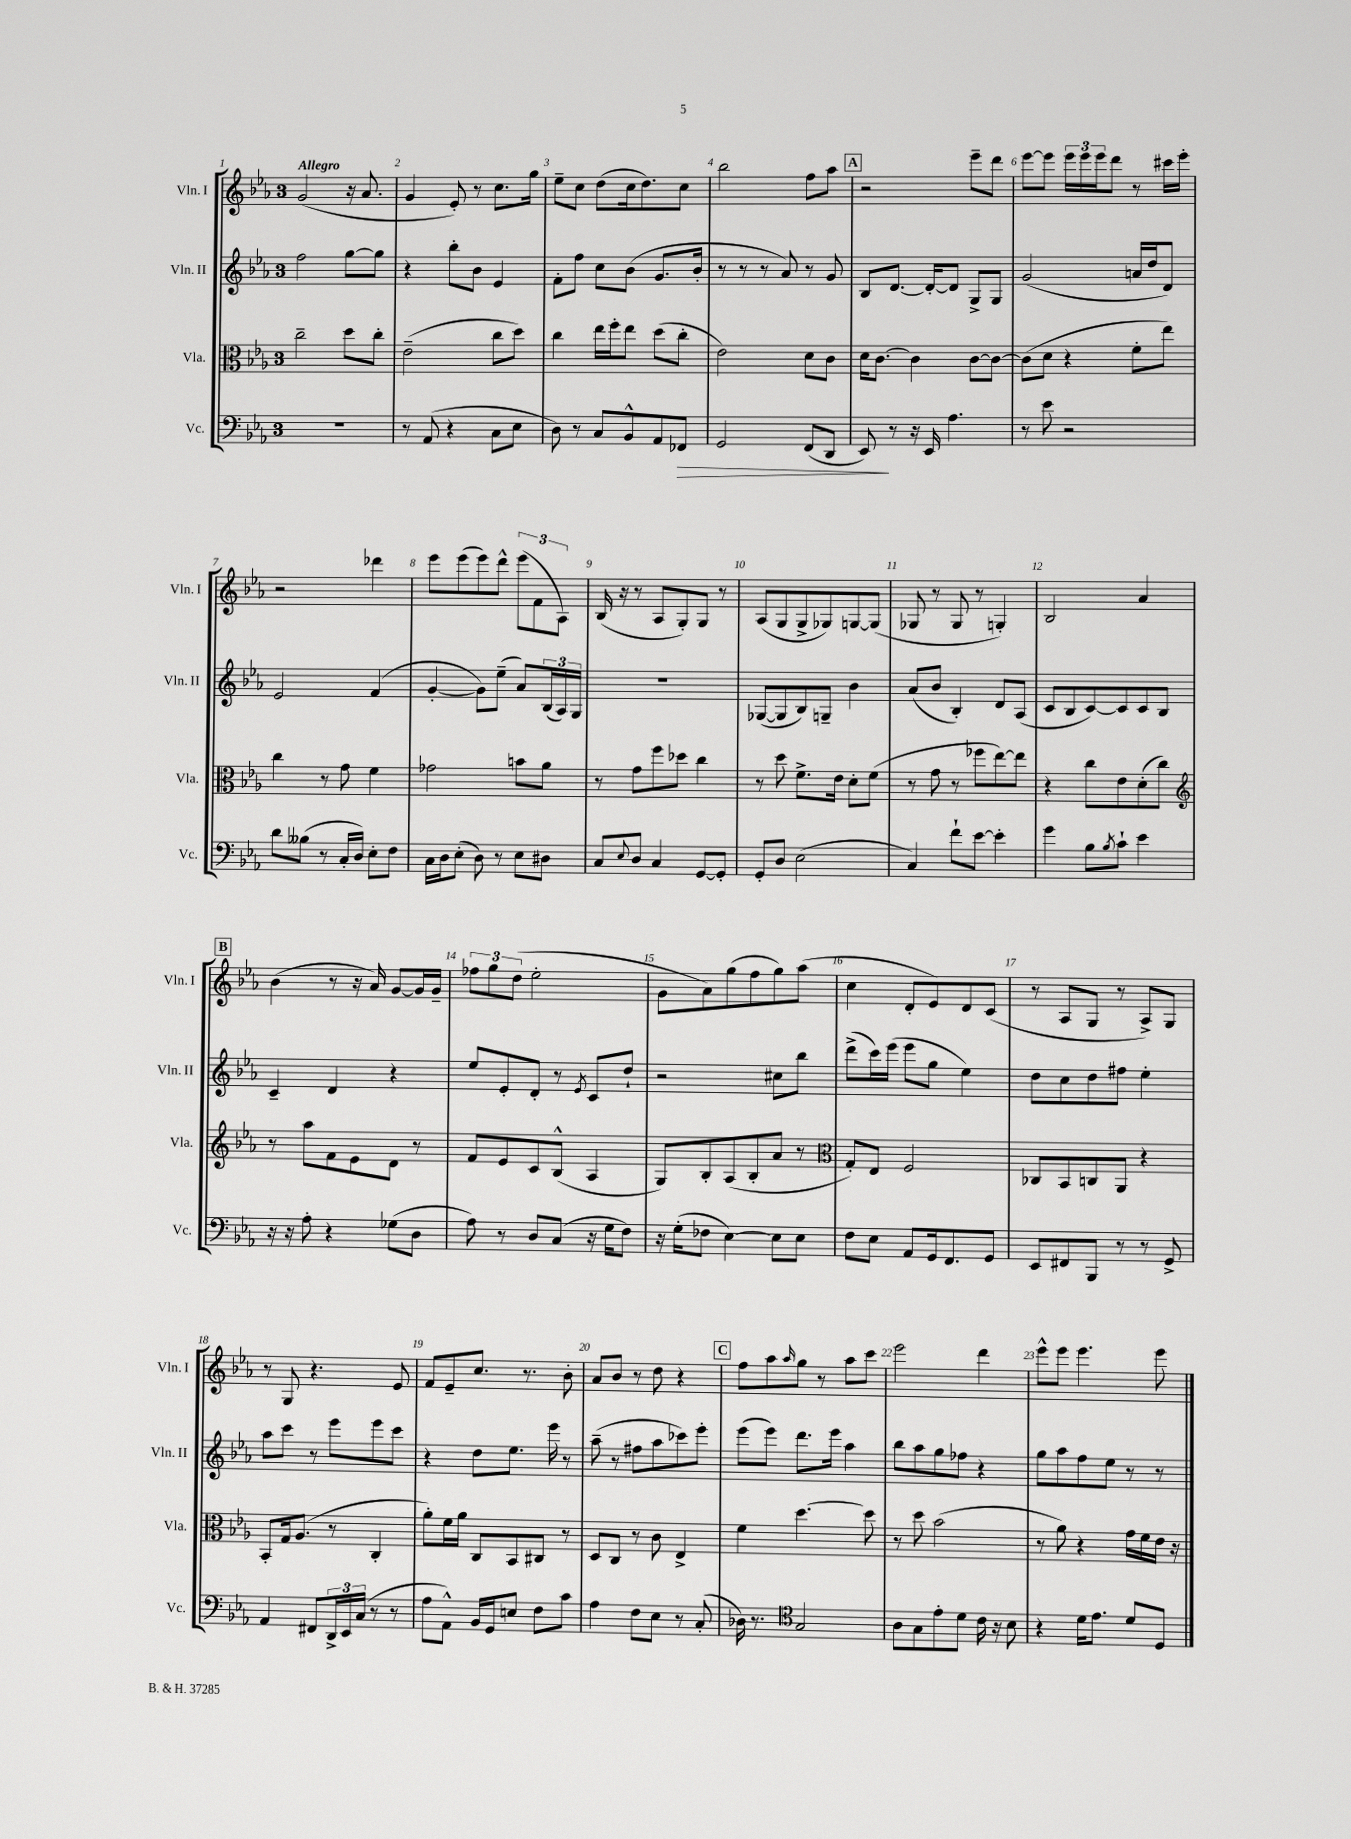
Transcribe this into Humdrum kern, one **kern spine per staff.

**kern	**kern	**kern	**kern
*staff4	*staff3	*staff2	*staff1
*clefF4	*clefC3	*clefG2	*clefG2
*k[b-e-a-]	*k[b-e-a-]	*k[b-e-a-]	*k[b-e-a-]
*M3/4	*M3/4	*M3/4	*M3/4
2.r	2cc~\	2ff\	(2g/
.	8dd\L	[8gg\L	16r
.	.	.	8.a-/
.	8cc'\J	8gg\]J	.
=	=	=	=
8r	(2e-~\	4r	4g/
(8AA-/	.	.	.
4r	.	8bb-'\L	8e-'/)
.	.	8b-\J	8r
8C\L	8cc\L	4e-/	8.cc\L
8E-\J	8dd\J)	.	.
.	.	.	16gg\Jk
=	=	=	=
8D\)	4cc\	8f'\L	8ee-~\L
8r	.	8ff\J	8cc\J
8C/L	16ee-\LL	8cc\L	(8dd\L
.	16ff'\J	.	.
8BB-^^/	8ee-\J	(8b-\J	16cc\k
.	.	.	8.dd\)
8AA-/	(8dd\L	8.g/L	.
8FF-/J	8cc'\J	.	8cc\J
.	.	16b-'/Jk	.
=	=	=	=
2GG/	2e-\)	8r	2bb-\
.	.	8r	.
.	.	8r	.
.	.	8a-/)	.
(8FF/L	8d\L	8r	8ff\L
8DD/J	8c\J	8g/	8aa-\J
=	=	=	=
8EE-/)	16d\LK	8B-/L	2r
.	[8.c\J	.	.
8r	.	[8.d/J	.
16r	4c\]	.	.
16EE-/	.	16d'/_LK	.
4.A-\	.	8d/]J	.
.	[8c\L	8G^/L	8eee-~\L
.	8c\_J	8G/J	8ddd\J
=	=	=	=
8r	(8c\]L	(2g/	[8eee-\L
8e-\	8d\J	.	8eee-\]J
2r	4r	.	24eee-\LL
.	.	.	24eee-\
.	.	.	24eee-\J
.	.	.	8ddd\J
.	8f'\L	16a/LL	8r
.	.	16dd/J	.
.	8ee-\J)	8d/J)	16ccc#\LL
.	.	.	16eee-'\JJ
=	=	=	=
8d\L	4cc\	2e-/	2r
(8B--\J	.	.	.
8r	8r	.	.
16C'/LL	8g\	.	.
16D/JJ)	.	.	.
8E-'\L	4f\	(4f/	4ddd-\
8F\J	.	.	.
=	=	=	=
16C\LL	2g-\	[4g'/	8eee-\L
16D\J	.	.	.
(8E-'\J	.	.	(8eee-\
8D\)	.	8g\]L)	8eee-\)
8r	.	(8ee-~\J	8ddd^^\J
8E-\L	8b\L	8a-/L)	(12eee-\L
.	.	.	12f\
8D#\J	8a-\J	(24B-/L	.
.	.	24A-/)	12A-\J)
.	.	24G/JJ	.
=	=	=	=
8C/L	8r	2.r	(16B-/
.	.	.	16r
8qqE-/	.	.	.
8D/J	8g\L	.	8r
4C/	8ff\	.	8A-/L
.	8dd-\J	.	8G'/)
[8GG/L	4cc\	.	8G/J
8GG'/]J	.	.	8r
=	=	=	=
8GG'/L	8r	([8G-/L	(8A-/L
8D/J	8dd\	8G-/]	8G/
(2E-\	8.f^\L	8B-/)	8G^/
.	.	8G~/J	8G-/)
.	16e-\Jk	.	.
.	8d'\L	4b-\	[8G/
.	(8f\J	.	(8G/]J
=	=	=	=
4C/)	8r	(8a-/L	8G-/
.	8g\	8b-/J	8r
8f`\L	8r	4B-'/)	8G-/
[8e-\J	8ff-\L	.	8r
4e-'\]	[8ee-\)	8d/L	4G'/)
.	8ee-\]J	(8A-/J	.
=	=	=	=
4g\	4r	8c/L	2B-/
.	.	8B-/	.
8B-\L	8cc\L	[8c/)	.
8qB-/	.	.	.
8c`\J	8e-\	8c/]	.
4e-\	(8d'\	8c/	4a-/
.	8cc\J)	8B-/J	.
=	=	=	=
*	*clefG2	*	*
16r	8r	4c~/	(4b-\
16r	.	.	.
8A-'\	8aa-\L	.	.
4r	8f\	4d/	8r
.	8e-\	.	16r
.	.	.	16a-/)
(8G-\L	8d\J	4r	[8g/L
8D\J	8r	.	16g/]L
.	.	.	16g~/JJ
=	=	=	=
8A-\)	8f/L	8ee-/L	12ff-\L
.	.	.	12gg\
8r	8e-/	8e-'/	.
.	.	.	(12dd\J
8D/L	8c/	8d'/J	2ee-'\
(8C/J	(8B-^^/J	8r	.
.	.	8qe-/	.
16r	4A-/	8c/L	.
16G\LK	.	.	.
8F\J)	.	8dd`/J	.
=	=	=	=
16r	8G/L)	2r	8g\L
(16G'\LK	.	.	.
8F-\J	8B-'/	.	8a-\)
[4E-\)	(8A-/	.	(8gg\
.	8B-'/	.	8ff\
8E-\]L	8a-/J	8cc#\L	8gg\)
8E-\J	8r	8bb-\J	(8aa-\J
=	=	=	=
*	*clefC3	*	*
8F\L	8G'/L)	(8ddd^\L	4cc\
8E-\J	8E-/J	16ccc\L)	.
.	.	(16eee-\JJ	.
8AA-/L	2F/	8eee-\L	8d'/L
16GG/k	.	8gg\J	8e-/)
8.FF/	.	.	.
.	.	4ee-\)	8d/
8GG/J	.	.	(8c/J
=	=	=	=
8EE-/L	8C-/L	8dd\L	8r
8FF#/	8BB-/	8cc\	8A-/L
8BBB-/J	8C/	8dd\	8G/J
8r	8AA-/J	8ff#\J	8r
8r	4r	4ee-'\	8A-^/L)
8GG^/	.	.	8G/J
=	=	=	=
4AA-/	8BB-'/L	8aa-\L	8r
.	16G/k	8ccc\J	8G/
.	(8.A-/J	.	.
8FF#/L	.	8r	4.r
24DD^/L	8r	8eee-\L	.
24EE-/	.	.	.
(24C/JJ	.	.	.
8r	4C'/	8eee-\	.
8r	.	8ccc\J	8e-/
=	=	=	=
8A-\L	8a-'\L)	4r	8f/L
8AA-^^\J)	16f\L	.	8e-~/
.	16a-\JJ	.	.
16BB-/LL	8C/L	8dd\L	8.cc/J
16GG/J	.	.	.
8E/J	8BB-/	8.ee-\J	.
.	.	.	8.r
8F\L	8C#/J	.	.
.	.	16eee-\	.
8c\J	8r	8r	8b-'\
=	=	=	=
4A-\	8D/L	(8aa-~\	8a-/L
.	8C/J	8r	8b-/J
8F\L	8r	8ff#\L	8r
8E-\J	8c\	8aa-\	8dd\
8r	4E-^/	8ccc-\)	4r
(8C'/	.	8eee-'\J	.
=	=	=	=
16D-\)	4f\	(8eee-\L	8ff\L
8.r	.	.	.
.	.	8eee-\J)	8aa-\
*clefC4	*	*	*
.	.	.	16qqaa-/
2G/	[4.dd\	8.ddd\L	8gg\J
.	.	.	8r
.	.	16eee-\Jk	.
.	.	4aa-\	8aa-\L
.	8dd\]	.	8ccc\J
=	=	=	=
8A-\L	8r	8bb-\L	2eee-\
8G\	8dd\	8aa-\	.
8e-'\	(2b-\	8gg\	.
8d\J	.	8ff-\J	.
16c\	.	4r	4ddd\
16r	.	.	.
8B-\	.	.	.
=	=	=	=
4r	8r	8gg\L	8eee-^^\L
.	8a-\)	8aa-\	8eee-\J
16d\LK	4r	8ff\	4.eee-\
8.e-\J	.	.	.
.	.	8ee-\J	.
8d/L	16g\LL	8r	.
.	16f\	.	.
8D/J	16e-\JJ	8r	8eee-\
.	16r	.	.
==	==	==	==
*-	*-	*-	*-
